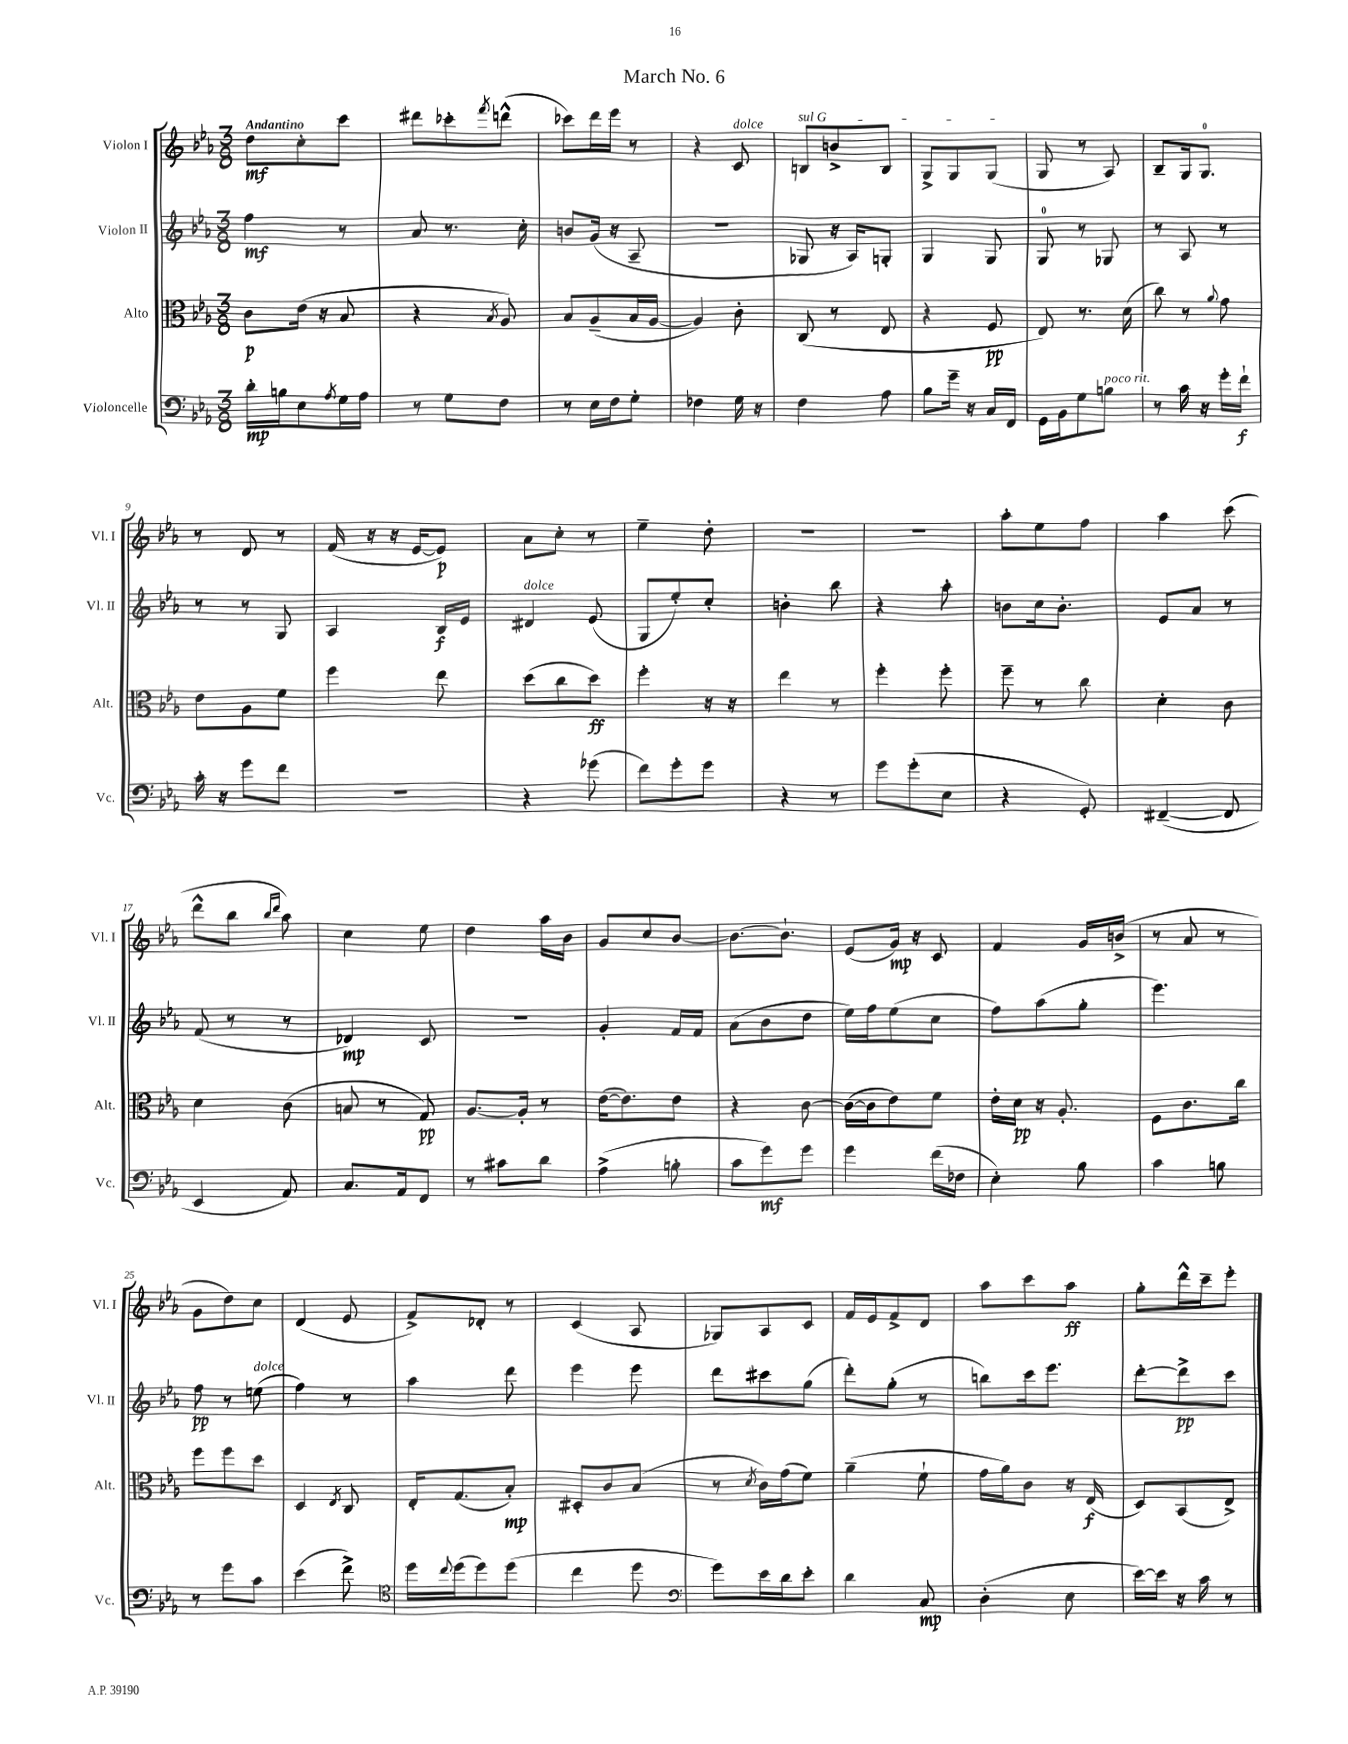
\header { title = "March No. 6" }
<<
\new StaffGroup <<
\new Staff = "s0" \with { instrumentName = "Violon I" shortInstrumentName = "Vl. I" } {
    \clef treble \key ees \major \numericTimeSignature \time 3/8 \tempo "Andantino"
    d''8\mf c''8-. c'''8 |
    dis'''8 ces'''8-. \acciaccatura { f'''8 } d'''8-^( |
    ces'''8) d'''16 ees'''16 r8 |
    r4 c'8^\markup { \italic "dolce" } |
    \once \override TextSpanner.bound-details.left.text = \markup { \italic "sul G" } b8\startTextSpan b'8-> b8 |
    g8-> g8 g8\stopTextSpan( |
    g8 r8 aes8) |
    bes8-- g16 g8.-0 |
    r8 d'8 r8 |
    f'16( r16 r16 ees'16~ ees'8\p) |
    aes'8 c''8-. r8 |
    ees''4-- d''8-. |
    R4. |
    R4. |
    aes''8-. ees''8 f''8 |
    aes''4 c'''8( |
    d'''8-^ bes''8 \grace { bes''16 d'''16 } aes''8) |
    c''4 ees''8 |
    d''4 aes''16 bes'16 |
    g'8 c''8 bes'8~ |
    bes'8.~ bes'8.-! |
    ees'8( g'16\mp) r16 c'8 |
    f'4 g'16 b'16->( |
    r8 aes'8 r8 |
    g'8 d''8) c''8 |
    d'4( ees'8 |
    f'8->) des'8-. r8 |
    c'4( aes8 |
    ges8) aes8 c'8 |
    f'16 ees'16 f'8-> d'8 |
    aes''8 c'''8 aes''8\ff |
    g''8-. d'''16-^ c'''16-- ees'''8-. \bar "|." |
}
\new Staff = "s1" \with { instrumentName = "Violon II" shortInstrumentName = "Vl. II" } {
    \clef treble \key ees \major \numericTimeSignature \time 3/8
    f''4\mf r8 |
    aes'8 r8. c''16-. |
    b'8 g'16( r16 aes8-- |
    r4. |
    ges8 r16 aes16) g8-. |
    g4 g8 |
    g8-0 r8 ges8 |
    r8 aes8 r8 |
    r8 r8 g8 |
    aes4 bes16\f ees'16 |
    dis'4^\markup { \italic "dolce" } ees'8( |
    g8 ees''8-.) c''8-. |
    b'4-. bes''8 |
    r4 aes''8-. |
    b'8 c''16 b'8.-. |
    ees'8 aes'8 r8 |
    f'8( r8 r8 |
    des'4\mp) c'8 |
    R4. |
    g'4-. f'16 f'16 |
    aes'8( bes'8 d''8 |
    ees''16) f''16 ees''8( c''8 |
    f''8) aes''8( g''8-. |
    ees'''4.) |
    f''8\pp r8 e''8^\markup { \italic "dolce" }( |
    f''4) r8 |
    aes''4 d'''8 |
    ees'''4 ees'''8 |
    d'''8 cis'''8 g''8( |
    d'''8-.) g''8-.( r8 |
    b''8) c'''16 ees'''8. |
    d'''8~-. d'''8->\pp c'''8 \bar "|." |
}
\new Staff = "s2" \with { instrumentName = "Alto" shortInstrumentName = "Alt." } {
    \clef alto \key ees \major \numericTimeSignature \time 3/8
    c'8\p ees'16( r16 bes8 |
    r4 \acciaccatura { bes8 } aes8) |
    bes8 aes8--( bes16 aes16~ |
    aes4) c'8-. |
    c8( r8 ees8 |
    r4 f8\pp |
    ees8) r8. d'16( |
    c''8) r8 \appoggiatura { aes'8 } g'8 |
    ees'8 aes8 f'8 |
    f''4 ees''8 |
    d''8( c''8 d''8\ff) |
    f''4-. r16 r16 |
    ees''4 r8 |
    f''4-. f''8-. |
    f''8-- r8 c''8 |
    d'4-. c'8 |
    d'4 c'8( |
    b8 r8 g8\pp) |
    aes8.~ aes16-. r8 |
    ees'16~( ees'8.) ees'8 |
    r4 c'8~ |
    c'16~( c'16 ees'8) f'8 |
    ees'16-. d'16\pp r16 aes8.-. |
    f8 c'8. c''16 |
    f''8 f''8 d''8 |
    d4 \acciaccatura { ees8 } c8 |
    ees16-. g8.( bes8-.\mp) |
    dis8-. c'8 bes8( |
    r8 \acciaccatura { d'8 } c'16) g'16( f'8) |
    aes'4--( f'8-! |
    g'16 aes'16) c'8 r16 ees16\f( |
    d8) bes,8( ees8->) \bar "|." |
}
\new Staff = "s3" \with { instrumentName = "Violoncelle" shortInstrumentName = "Vc." } {
    \clef bass \key ees \major \numericTimeSignature \time 3/8
    d'16-.\mp b16 ees8 \acciaccatura { aes8 } g16 aes16 |
    r8 g8 f8 |
    r8 ees16 f16 g8-. |
    fes4 g16 r16 |
    f4 aes8 |
    bes8 g'16-- r16 c16 f,16 |
    g,16 bes,16 g8 b8^\markup { \italic "poco rit." } |
    r8 c'16 r16 g'16-. f'16-!\f |
    c'16-. r16 g'8 f'8 |
    R4. |
    r4 ges'8( |
    f'8) g'8-. g'8 |
    r4 r8 |
    g'8 g'8-.( ees8 |
    r4 g,8-.) |
    fis,4~--( fis,8 |
    ees,4 aes,8) |
    c8. aes,16 f,8 |
    r8 cis'8 d'8 |
    aes4->( b8-. |
    c'8 g'8\mf) g'8 |
    g'4 f'16( fes16 |
    ees4-.) bes8 |
    c'4 b8 |
    r8 g'8 c'8 |
    ees'4( f'8->) |
    \clef tenor d''16 \appoggiatura { c''8 } d''16( d''8) d''8( |
    c''4 d''8 |
    \clef bass g'8) ees'16 d'16 ees'8-. |
    d'4 c8\mp |
    d4-.( ees8 |
    ees'16~) ees'16 r16 c'16 r8 \bar "|." |
}
>>
>>
